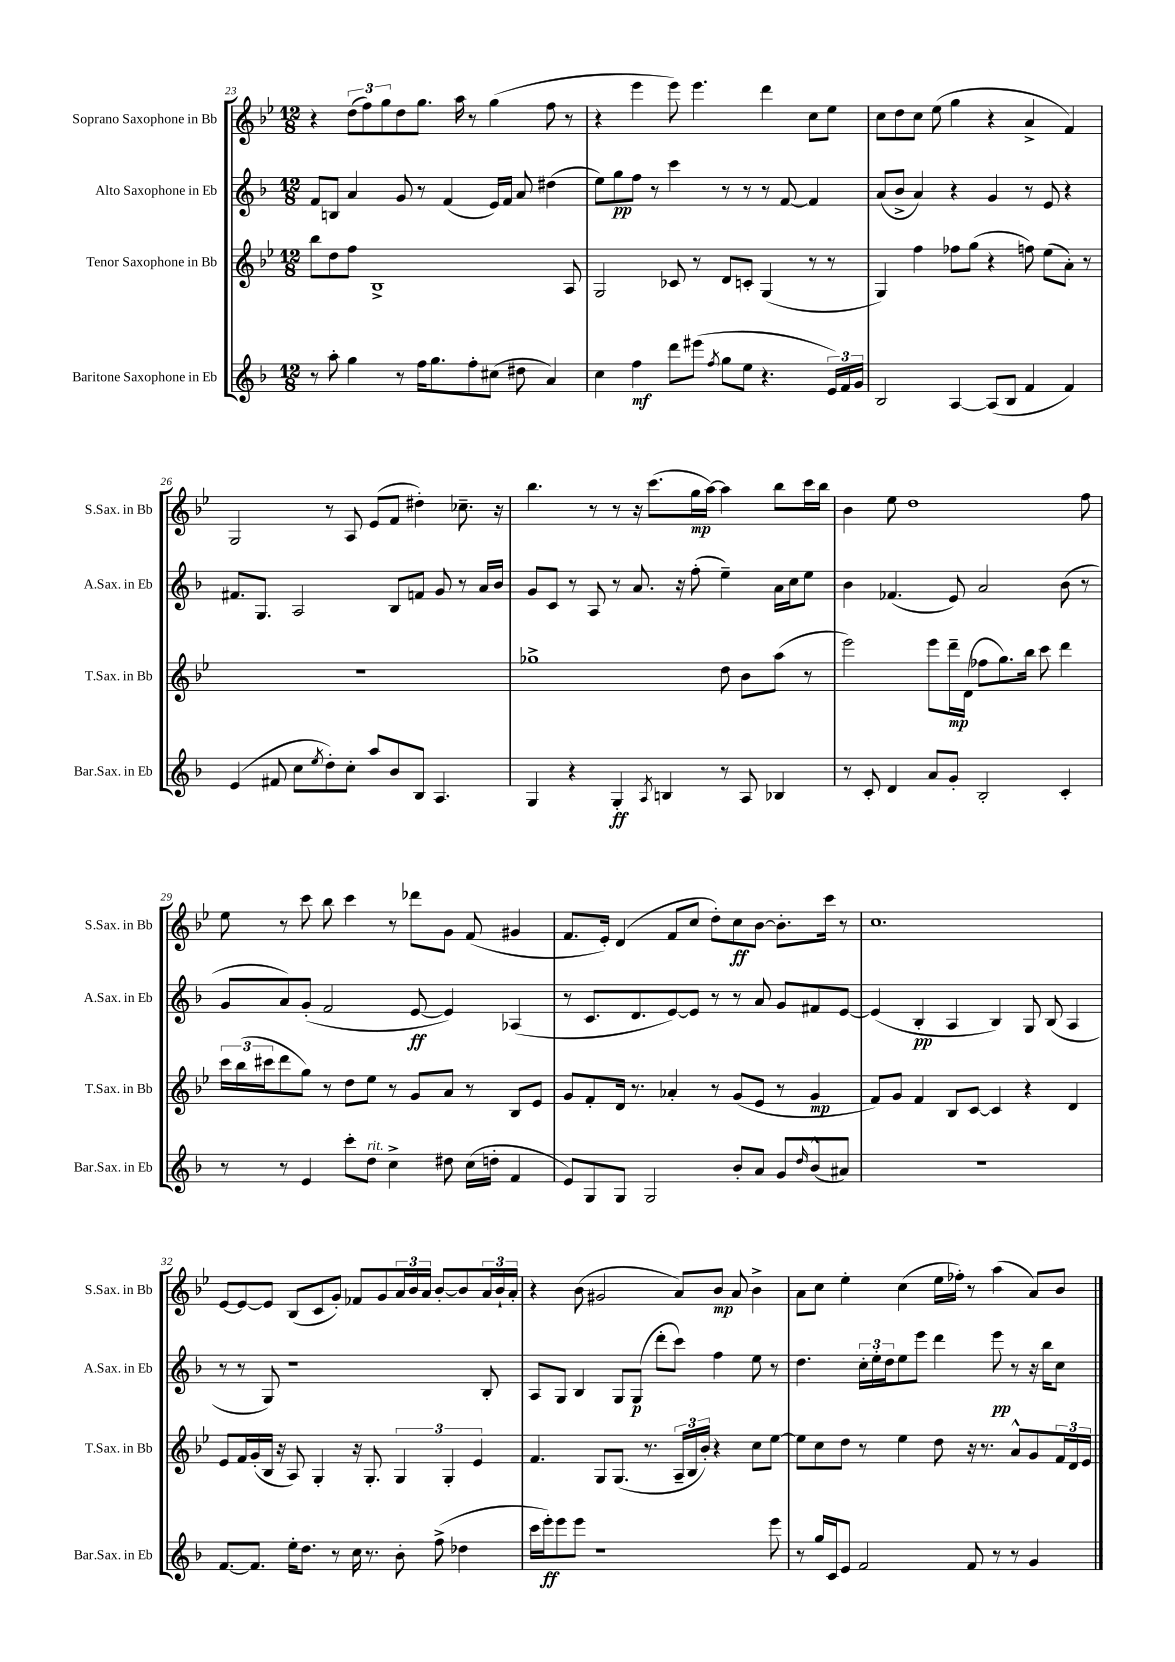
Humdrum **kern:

**kern	**dynam	**kern	**dynam	**kern	**dynam	**kern	**dynam
*part4	*part4	*part3	*part3	*part2	*part2	*part1	*part1
*staff4	*staff4	*staff3	*staff3	*staff2	*staff2	*staff1	*staff1
*I"Baritone Saxophone in Eb	*	*I"Tenor Saxophone in Bb	*	*I"Alto Saxophone in Eb	*	*I"Soprano Saxophone in Bb	*
*I'Bar.Sax. in Eb	*	*I'T.Sax. in Bb	*	*I'A.Sax. in Eb	*	*I'S.Sax. in Bb	*
*clefG2	*	*clefG2	*	*clefG2	*	*clefG2	*
*k[b-]	*	*k[b-e-]	*	*k[b-]	*	*k[b-e-]	*
*M12/8	*	*M12/8	*	*M12/8	*	*M12/8	*
=23	=23	=23	=23	=23	=23	=23	=23
8r	.	8bb-\L	.	8f/L	.	4r	.
8aa'\	.	8dd\	.	8Bn/J	.	.	.
4gg\	.	8ff\J	.	4a/	.	(12dd\L	.
.	.	.	.	.	.	12ff\)	.
.	.	1B-^	.	.	.	.	.
.	.	.	.	.	.	12gg\	.
8r	.	.	.	8g/	.	8dd\	.
16ff\KL	.	.	.	8r	.	8.gg\J	.
8.gg\	.	.	.	.	.	.	.
.	.	.	.	(4f/	.	.	.
.	.	.	.	.	.	16aa\	.
8ff'\	.	.	.	.	.	8r	.
(8cc#X\J	.	.	.	16e/LL)	.	(4gg\	.
.	.	.	.	16f/JJ	.	.	.
8dd#X\	.	.	.	8a/	.	.	.
4a/)	.	.	.	(4dd#X\	.	8ff\	.
.	.	8A/	.	.	.	8r	.
=24	=24	=24	=24	=24	=24	=24	=24
4cc\	.	2G/	.	8ee\L)	.	4r	.
.	.	.	.	8gg\	pp	.	.
4ff\	mf	.	.	8ff\J	.	4eee-\	.
.	.	.	.	8r	.	.	.
8ddd\L	.	8c-X/	.	4ccc\	.	8eee-\)	.
(8eee#X\J	.	8r	.	.	.	4.eee-\	.
8qff/	.	.	.	.	.	.	.
8gg\L	.	8d/L	.	8r	.	.	.
8ee\J	.	8cn'/J	.	8r	.	.	.
4.r	.	(4G/	.	8r	.	4ddd\	.
.	.	.	.	[8f/	.	.	.
.	.	8r	.	4f/]	.	8cc\L	.
24e/LL)	.	8r	.	.	.	8ee-\J	.
24f/	.	.	.	.	.	.	.
24g/JJ	.	.	.	.	.	.	.
=25	=25	=25	=25	=25	=25	=25	=25
2B-/	.	4G/)	.	(8a/L	.	8cc\L	.
.	.	.	.	8b-^/J	.	8dd\	.
.	.	4ff\	.	4a/)	.	8cc\J	.
.	.	.	.	.	.	(8ee-\	.
[4A/	.	8ff-X\L	.	4r	.	4gg\	.
.	.	(8gg\J	.	.	.	.	.
(8A/L]	.	4r	.	4g/	.	4r	.
8B-/J	.	.	.	.	.	.	.
4f/	.	8ffn\)	.	8r	.	4a^/	.
.	.	(8ee-\L	.	8e/	.	.	.
4f/)	.	8a'\J)	.	4r	.	4f/)	.
.	.	8r	.	.	.	.	.
!!LO:LB:g=z
=26	=26	=26	=26	=26	=26	=26	=26
(4e/	.	1.r	.	8.f#X/L	.	2G/	.
.	.	.	.	8.G/J	.	.	.
8f#X/	.	.	.	.	.	.	.
8cc\L	.	.	.	2A/	.	.	.
8qee/	.	.	.	.	.	.	.
8dd'\)	.	.	.	.	.	8r	.
8cc'\J	.	.	.	.	.	8A/	.
8aa/L	.	.	.	.	.	(8e-/L	.
8b-/	.	.	.	8B-/L	.	8f/J	.
8B-/J	.	.	.	8fn/J	.	4dd#X'\)	.
4.A/	.	.	.	8g/	.	.	.
.	.	.	.	8r	.	8.cc-X~\	.
.	.	.	.	16a/LL	.	.	.
.	.	.	.	16b-/JJ	.	16r	.
=27	=27	=27	=27	=27	=27	=27	=27
4G/	.	1gg-X^	.	8g/L	.	4.bb-\	.
.	.	.	.	8c/J	.	.	.
4r	.	.	.	8r	.	.	.
.	.	.	.	8A/	.	8r	.
4G'/	ff	.	.	8r	.	8r	.
.	.	.	.	8.a/	.	16r	.
.	.	.	.	.	.	(8.ccc\L	.
8qA/	.	.	.	.	.	.	.
4Bn/	.	.	.	.	.	.	.
.	.	.	.	16r	.	.	.
.	.	.	.	(8ff'\	.	16gg\L	mp
.	.	.	.	.	.	[16aa\JJ)	.
8r	.	8dd\	.	4ee~\)	.	4aa\]	.
8A/	.	8b-\L	.	.	.	.	.
4B-X/	.	(8aa\J	.	16a\LL	.	8bb-\L	.
.	.	.	.	16cc\J	.	.	.
.	.	8r	.	8ee\J	.	16ccc\L	.
.	.	.	.	.	.	16bb-\JJ	.
=28	=28	=28	=28	=28	=28	=28	=28
8r	.	2eee-\)	.	4b-\	.	4b-\	.
8c'/	.	.	.	.	.	.	.
4d/	.	.	.	(4.f-X/	.	8ee-\	.
.	.	.	.	.	.	1dd	.
8a/L	.	8eee-\L	.	.	.	.	.
8g'/J	.	16ddd~\L	mp	8e/)	.	.	.
.	.	(16d\JJ	.	.	.	.	.
2B-'/	.	8ff-X\L	.	2a/	.	.	.
.	.	8.gg\)	.	.	.	.	.
.	.	16bb-\Jk	.	.	.	.	.
.	.	8ccc\	.	.	.	.	.
4c'/	.	4ddd\	.	(8b-\	.	.	.
.	.	.	.	8r	.	8ff\	.
!!LO:LB:g=z
=29	=29	=29	=29	=29	=29	=29	=29
8r	.	24ccc\LL	.	8g/L	.	8ee-\	.
.	.	(24bb-\	.	.	.	.	.
.	.	24ccc#X\J	.	.	.	.	.
8r	.	8ddd\	.	8a/)	.	8r	.
4e/	.	8gg\J)	.	(8g'/J	.	8ccc\	.
.	.	8r	.	2f/	.	8bb-\	.
8ccc'\L	.	8dd\L	.	.	.	4ccc\	.
!LO:TX:a:i:t=rit.	!	!	!	!	!	!	!
8dd\J	.	8ee-\J	.	.	.	.	.
4cc^\	.	8r	.	.	.	8r	.
.	.	8g/L	.	[8e/	ff	8ddd-X\L	.
8dd#X\	.	8a/J	.	4e/])	.	8g\J	.
(16cc\LL	.	8r	.	.	.	(8f/	.
16ddn'\JJ	.	.	.	.	.	.	.
4f/	.	8B-/L	.	(4A-X/	.	4g#X/	.
.	.	8e-/J	.	.	.	.	.
=30	=30	=30	=30	=30	=30	=30	=30
8e/L)	.	8g/L	.	8r	.	8.f/L	.
8G/	.	8f'/	.	8.c/L	.	.	.
.	.	.	.	.	.	16e-'/Jk)	.
8G/J	.	16d/Jk	.	.	.	(4d/	.
.	.	8.r	.	8.d/	.	.	.
2G/	.	.	.	.	.	.	.
.	.	4a-X'/	.	[8e/)	.	8f/L	.
.	.	.	.	8e/J]	.	8cc/J	.
.	.	8r	.	8r	.	8dd'\L)	.
8b-'/L	.	(8g/L	.	8r	.	8cc\	ff
8a/J	.	8e-/J	.	8a/	.	[8b-\J	.
8g/L	.	8r	.	8g/L	.	8.b-'\L]	.
16qqdd/	.	.	.	.	.	.	.
(8b-^^/	.	4g/	mp	8f#X/	.	.	.
.	.	.	.	.	.	16ccc\Jk	.
8a#X/J)	.	.	.	[8e/J	.	8r	.
=31	=31	=31	=31	=31	=31	=31	=31
1.r	.	8f/L)	.	(4e/]	.	1.cc	.
.	.	8g/J	.	.	.	.	.
.	.	4f/	.	4B-'/	pp	.	.
.	.	8B-/L	.	4A/	.	.	.
.	.	[8c/J	.	.	.	.	.
.	.	4c/]	.	4B-/)	.	.	.
.	.	4r	.	8G/	.	.	.
.	.	.	.	(8B-/	.	.	.
.	.	4d/	.	4A/	.	.	.
!!LO:LB:g=z
=32	=32	=32	=32	=32	=32	=32	=32
[8.f/L	.	8e-/L	.	8r	.	[8e-/L	.
.	.	16f/L	.	8r	.	8e-/_	.
8.f/J]	.	(16g'/	.	.	.	.	.
.	.	16B-/JJ	.	8G/)	.	8e-/J]	.
.	.	16r	.	.	.	.	.
16ee'\KL	.	8A/)	.	1r	.	(8B-/L	.
8.dd\J	.	.	.	.	.	.	.
.	.	4G'/	.	.	.	8c/	.
8r	.	.	.	.	.	8g'/J)	.
16cc\	.	16r	.	.	.	8f-X/L	.
8.r	.	8.G'/	.	.	.	.	.
.	.	.	.	.	.	8g/	.
8b-'\	.	6G/	.	.	.	24a/L	.
.	.	.	.	.	.	24b-/	.
.	.	.	.	.	.	24a/JJ	.
(8ff^\	.	.	.	.	.	[8b-'/L	.
.	.	6G'/	.	.	.	.	.
4dd-X\	.	.	.	.	.	8b-/]	.
.	.	6e-/	.	.	.	.	.
.	.	.	.	8B-'/	.	24a/L	.
.	.	.	.	.	.	24b-`/	.
.	.	.	.	.	.	24a'/JJ	.
=33	=33	=33	=33	=33	=33	=33	=33
16ccc\LL	.	4.f/	.	8A/L	.	4r	.
16eee'\J)	ff	.	.	.	.	.	.
8eee\	.	.	.	8G/J	.	.	.
8eee\J	.	.	.	4B-/	.	(8b-\	.
1r	.	8G/L	.	.	.	2g#X/	.
.	.	(8.G/J	.	8G/L	.	.	.
.	.	.	.	(8G/J	p	.	.
.	.	8.r	.	.	.	.	.
.	.	.	.	8ddd'\L	.	.	.
.	.	24A~/LL	.	8ccc\J)	.	8a/L)	.
.	.	24B-/	.	.	.	.	.
.	.	24b-'/JJ)	.	.	.	.	.
.	.	4r	.	4ff\	.	8b-/J	mp
.	.	.	.	.	.	8a/	.
.	.	8cc\L	.	8ee\	.	4b-^\	.
8eee\	.	[8ee-\J	.	8r	.	.	.
=34	=34	=34	=34	=34	=34	=34	=34
8r	.	8ee-\L]	.	4.dd\	.	8a\L	.
16gg/LL	.	8cc\	.	.	.	8cc\J	.
16c/J	.	.	.	.	.	.	.
8e/J	.	8dd\J	.	.	.	4ee-'\	.
2f/	.	8r	.	24cc'\LL	.	.	.
.	.	.	.	24ee'\	.	.	.
.	.	.	.	24dd\J	.	.	.
.	.	4ee-\	.	8ee\	.	(4cc\	.
.	.	.	.	8eee\J	.	.	.
.	.	8dd\	.	4ddd\	.	16ee-\LL	.
.	.	.	.	.	.	16ff-X'\JJ)	.
8f/	.	16r	.	.	.	8r	.
.	.	8.r	.	.	.	.	.
8r	.	.	.	8eee\	pp	(4aa\	.
8r	.	8a^^/L	.	8r	.	.	.
4g/	.	8g/	.	16r	.	8a/L)	.
.	.	.	.	16bb-\KL	.	.	.
.	.	24f/L	.	8cc\J	.	8b-/J	.
.	.	24d/	.	.	.	.	.
.	.	24e-/JJ	.	.	.	.	.
==	==	==	==	==	==	==	==
*-	*-	*-	*-	*-	*-	*-	*-
